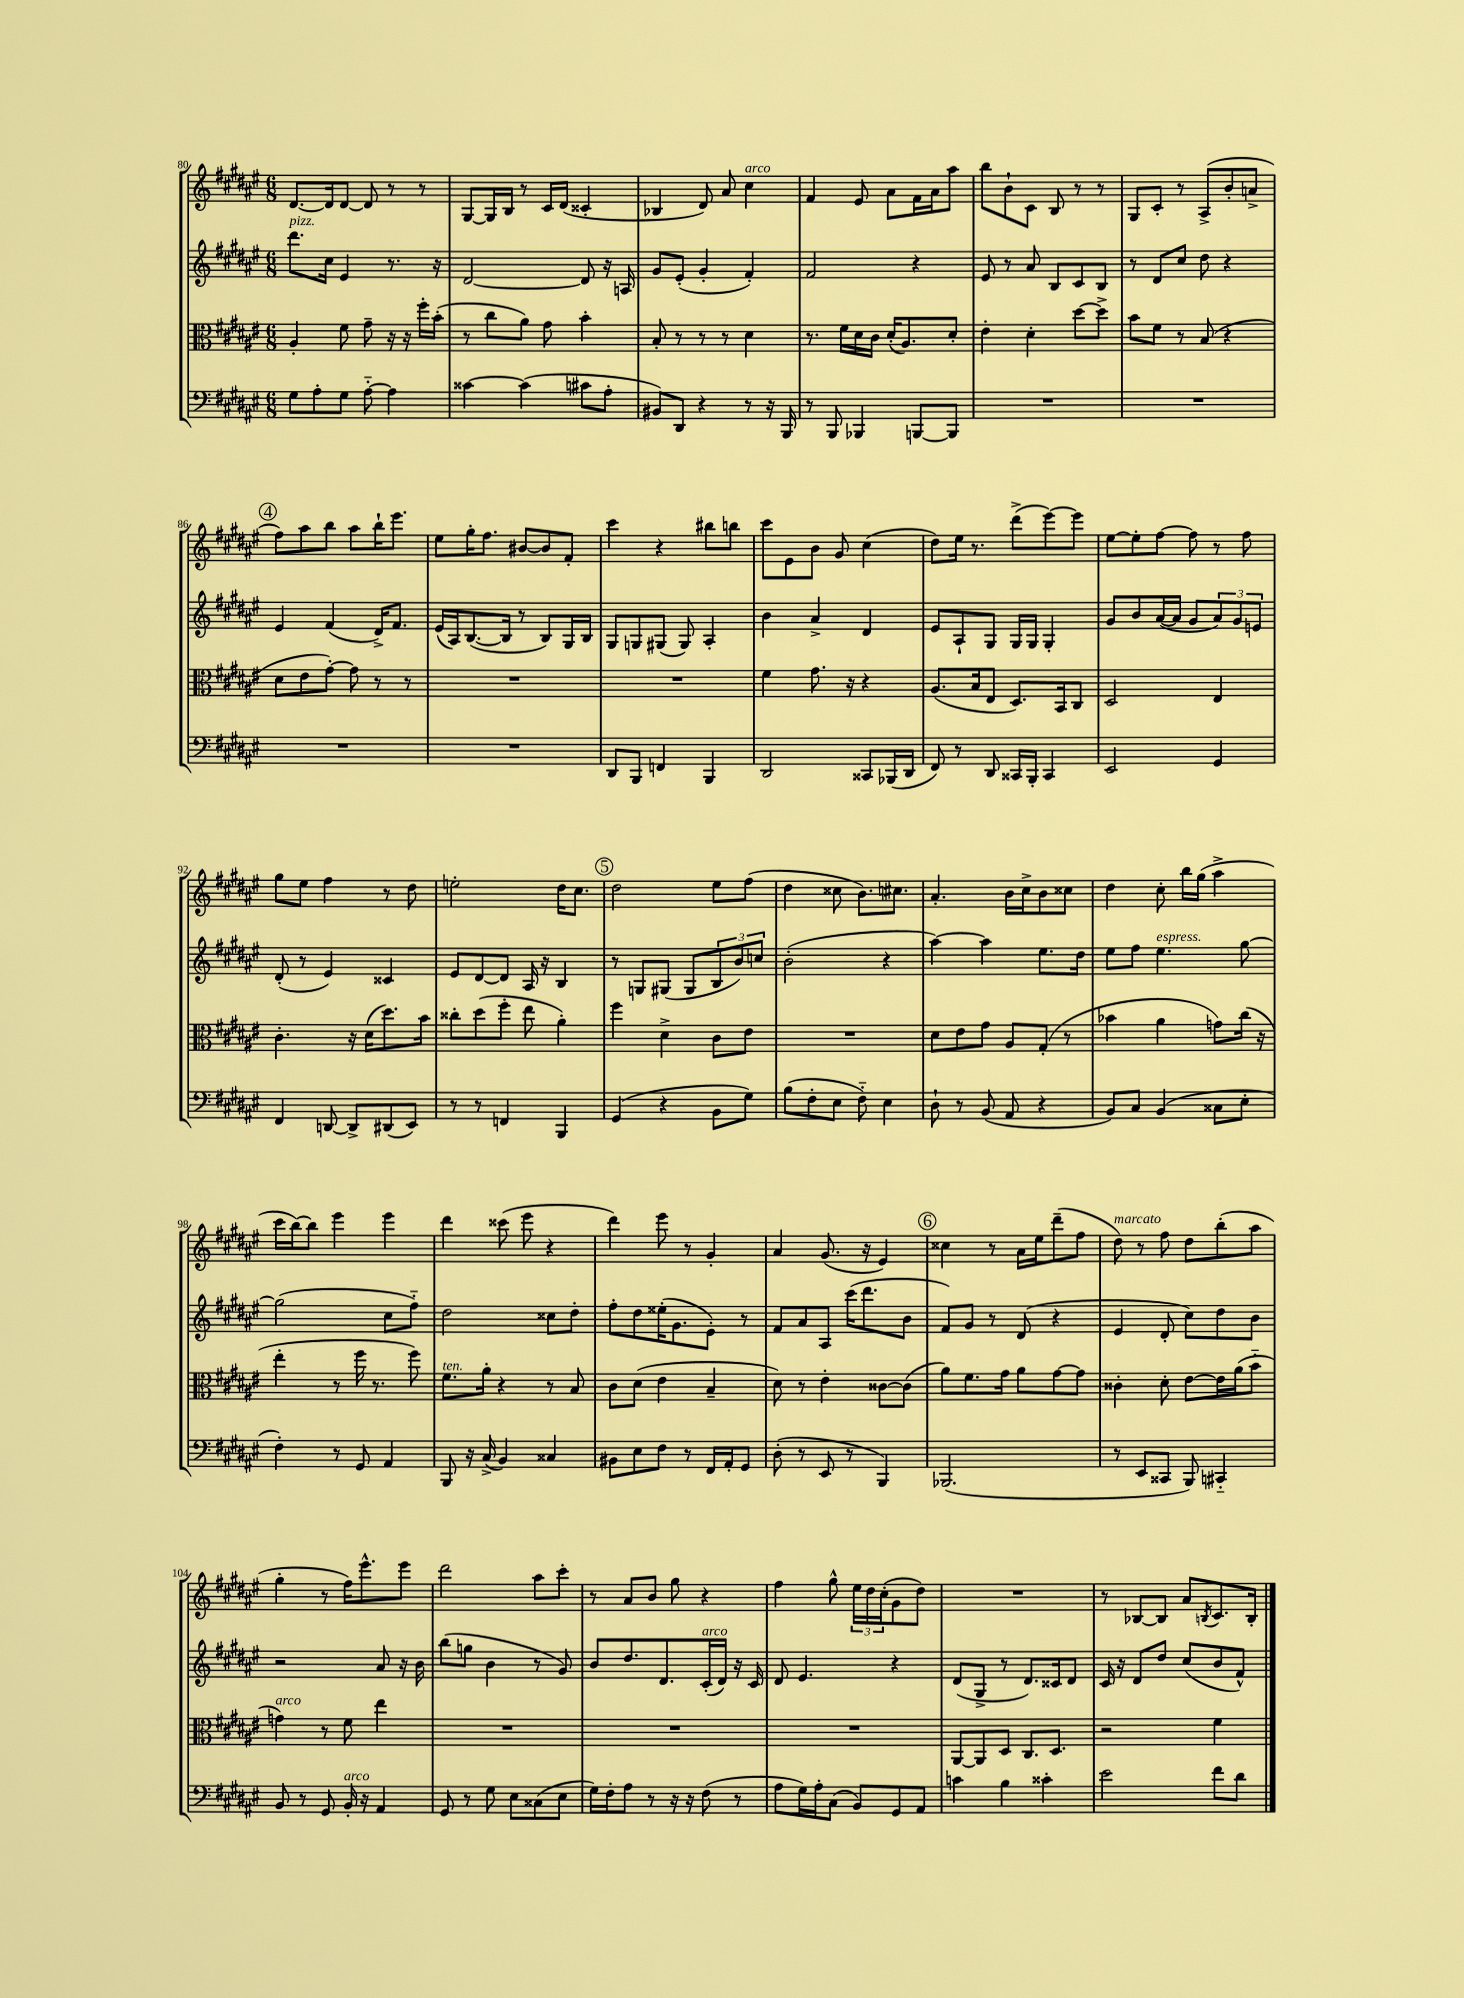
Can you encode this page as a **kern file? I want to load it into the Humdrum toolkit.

**kern	**kern	**kern	**kern
*part4	*part3	*part2	*part1
*staff4	*staff3	*staff2	*staff1
*clefF4	*clefC3	*clefG2	*clefG2
*k[f#c#g#d#a#e#]	*k[f#c#g#d#a#e#]	*k[f#c#g#d#a#e#]	*k[f#c#g#d#a#e#]
*M6/8	*M6/8	*M6/8	*M6/8
=80	=80	=80	=80
!	!	!LO:TX:a:i:t=pizz.	!
8G#\L	4A#'/	8.ddd#\L	[8.d#/L
8A#'\	.	.	.
.	.	16cc#\Jk	16d#/k]
8G#\J	8f#\	4e#/	[8d#/J
[8A#\	8g#~\	.	8d#/]
4A#\]	16r	8.r	8r
.	16r	.	.
.	16ff#'\LL	.	8r
.	(16b'\JJ	16r	.
=81	=81	=81	=81
[4c##X\	8r	[2d#/	[8G#/L
.	8cc#\L	.	16G#/L]
.	.	.	16B/JJ
(4c##\]	8a#\J)	.	8r
.	8g#\	.	16c#/LL
.	.	.	(16d#/JJ
8c#X\L	4b'\	8d#/]	4c##X'/
8A#'\J	.	16r	.
.	.	16An/	.
=82	=82	=82	=82
8BB#X/L)	8B'/	8g#/L	4B-X/
8DD#/J	8r	(8e#'/J	.
4r	8r	4g#'/	8d#/)
.	8r	.	8a#/
!	!	!	!LO:TX:a:i:t=arco
8r	4d#\	4f#'/)	4cc#\
16r	.	.	.
16BBB/	.	.	.
=83	=83	=83	=83
8r	8.r	2f#/	4f#/
8BBB/	.	.	.
.	16f#\LL	.	.
4BBB-X/	16d#\	.	8e#/
.	16c#\JJ	.	.
.	(16d#'/KL	.	8a#\L
.	8.A#/)	.	.
[8BBBn/L	.	4r	16f#\L
.	.	.	16a#\J
8BBB/J]	8d#'/J	.	8aa#\J
=84	=84	=84	=84
2.r	4e#'\	8e#/	8bb\L
.	.	8r	8b`\
.	4d#'\	8a#/	8c#\J
.	.	8B/L	8B/
.	[8dd#\L	8c#/	8r
.	8dd#^\J]	8B/J	8r
=85	=85	=85	=85
2.r	8b\L	8r	8G#/L
.	8f#\J	8d#/L	8c#'/J
.	8r	8cc#/J	8r
.	(8B/	8dd#\	(8A#^/L
.	4r	4r	8b'/
.	.	.	8an^/J
!!LO:LB:g=z
!!LO:REH:place=s1:t=4
=86	=86	=86	=86
2.r	8d#\L	4e#/	8ff#\L)
.	8e#\	.	8aa#\
.	[8g#'\J)	(4f#/	8bb\J
.	8g#\]	.	8aa#\L
.	8r	16d#^/KL)	16bb`\K
.	.	8.f#/J	8.eee#\J
.	8r	.	.
=87	=87	=87	=87
2.r	2.r	(16e#/LL	8ee#\L
.	.	16A#/J)	.
.	.	([8.B/	16gg#'\K
.	.	.	8.ff#\J
.	.	16B/Jk]	.
.	.	8r	[8b#X/L
.	.	8B/L)	8b#/]
.	.	16G#/L	8f#'/J
.	.	16B/JJ	.
=88	=88	=88	=88
8DD#/L	2.r	8G#/L	4ccc#\
8BBB/J	.	8Gn/	.
4FFn/	.	(8G#X/J	4r
.	.	8G#/)	.
4BBB/	.	4A#'/	8bb#X\L
.	.	.	8bbn\J
=89	=89	=89	=89
2DD#/	4f#\	4b\	8ccc#\L
.	.	.	8e#\
.	8.g#\	4a#^/	8b\J
.	.	.	8g#/
.	16r	.	.
8CC##X/L	4r	4d#/	(4cc#\
(16BBB-X/L	.	.	.
16DD#/JJ	.	.	.
=90	=90	=90	=90
8FF#/)	(8.A#/L	8e#/L	8dd#\L)
8r	.	8A#`/	16ee#\Jk
.	16B/k	.	8.r
8DD#/	8E#/J	8G#/J	.
16CC##X/LL	8.D#/L)	16G#/LL	(8ddd#^\L
16BBB'/JJ	.	16G#/JJ	.
4CC##/	.	4G#'/	[8eee#\)
.	16BB/k	.	.
.	8C#/J	.	8eee#\J]
=91	=91	=91	=91
2EE#/	2D#/	8g#/L	[8ee#\L
.	.	8b/	8ee#'\]
.	.	([16a#/L	[8ff#\J
.	.	16a#/JJ]	.
.	.	8g#/L	8ff#\]
4GG#/	4E#/	12a#/)	8r
.	.	12g#/	.
.	.	.	8ff#\
.	.	12en/J	.
!!LO:LB:g=z
=92	=92	=92	=92
4FF#/	4.c#'\	(8d#'/	8gg#\L
.	.	8r	8ee#\J
[8DDn/	.	4e#/)	4ff#\
8DD^/L]	16r	.	.
.	(16d#\KL	.	.
(8DD#X/	8.dd#\)	4c##X/	8r
8EE#/J)	.	.	8dd#\
.	16b\Jk	.	.
=93	=93	=93	=93
8r	8cc##X'\L	8e#/L	2een'\
8r	(8dd#\	[8d#/	.
4FFn/	8ff#'\J	8d#/J]	.
.	8ee#\	16A#/	.
.	.	16r	.
4BBB/	4a#'\)	4B/	16dd#\KL
.	.	.	8.cc#\J
!!LO:REH:place=s1:t=5
=94	=94	=94	=94
(4GG#/	4ff#\	8r	2dd#\
.	.	8Gn/L	.
4r	4d#^\	(8G#X/J	.
.	.	8G#/L	.
8BB\L	8c#\L	12B/	8ee#\L
.	.	12b/)	.
8G#\J)	8e#\J	.	(8ff#\J
.	.	12ccn/J	.
=95	=95	=95	=95
(8B\L	2.r	(2b'\	4dd#\
8F#'\	.	.	.
8E#\J	.	.	8cc##X\
8F#\)	.	.	8.b\L)
4E#\	.	4r	.
.	.	.	8.cc#X\J
=96	=96	=96	=96
8D#`\	8d#\L	[4aa#\)	4.a#'/
8r	8e#\	.	.
(8BB/	8g#\J	4aa#\]	.
8AA#/	8A#/L	.	16b\LL
.	.	.	16cc#^\J
4r	(8G#'/J	8.ee#\L	8b\
.	8r	.	8cc##X\J
.	.	16dd#\Jk	.
=97	=97	=97	=97
8BB/L)	4b-X\	8ee#\L	4dd#\
8C#/J	.	8ff#\J	.
!	!	!LO:TX:a:i:t=espress.	!
(4BB/	4a#\	4.ee#\	8cc#'\
.	.	.	16bb\LL
.	.	.	(16gg#\JJ
8C##X\L	8gn\L)	.	4aa#^\
8E#'\J	(16cc#\Jk	[8gg#\	.
.	16r	.	.
!!LO:LB:g=z
=98	=98	=98	=98
4F#'\)	4ee#'\	(2gg#\]	16ccc#\LL
.	.	.	[16bb\J)
.	.	.	8bb\J]
8r	8r	.	4eee#\
8GG#/	16ff#\	.	.
.	8.r	.	.
4AA#/	.	8cc#\L	4eee#\
.	8ff#\)	8ff#\J)	.
=99	=99	=99	=99
!	!LO:TX:a:i:t=ten.	!	!
8BBB/	8.f#\L	2dd#\	4ddd#\
16r	.	.	.
(16C#^/	16a#'\Jk	.	.
4BB/)	4r	.	(8ccc##X\
.	.	.	8eee#\
4C##X/	8r	8cc##X\L	4r
.	8B/	8dd#'\J	.
=100	=100	=100	=100
8BB#X\L	8c#\L	8ff#'\L	4ddd#\)
8E#\	(8d#\J	8dd#\	.
8F#\J	4e#\	(16ee##X'\K	8eee#\
.	.	8.g#\	.
8r	.	.	8r
16FF#/LL	4B~/	8e#'\J)	4g#'/
16AA#'/J	.	.	.
8GG#/J	.	8r	.
=101	=101	=101	=101
(8D#'\	8d#\)	8f#/L	4a#/
8r	8r	8a#/	.
8EE#/	4e#'\	8A#/J	(8.g#/
8r	.	(16ccc#\KL	.
.	.	8.ddd#\	16r
4BBB/)	[8c##X\L	.	4e#/)
.	(8c##\J]	8b\J	.
!!LO:REH:place=s1:t=6
=102	=102	=102	=102
(2.BBB-X/	8a#\L)	8f#/L)	4cc##X\
.	8.f#\	8g#/J	.
.	.	8r	8r
.	16g#\Jk	.	.
.	8a#\L	(8d#/	16a#\LL
.	.	.	16ee#\J
.	[8g#\	4r	(8ddd#~\
.	8g#\J]	.	8ff#\J
=103	=103	=103	=103
!	!	!	!LO:TX:a:i:t=marcato
8r	4c##X'\	4e#/	8dd#\)
8EE#/L	.	.	8r
8CC##X/J	8d#'\	8d#'/	8ff#\
8BBB/)	[8e#\L	8cc#\L)	8dd#\L
4CC#X/	16e#\L]	8dd#\	(8bb'\
.	(16a#\J	.	.
.	8b\J	8b\J	8aa#\J
!!LO:LB:g=z
=104	=104	=104	=104
!	!LO:TX:a:i:t=arco	!	!
8BB/	4gn\)	2r	4gg#'\
8r	.	.	.
8GG#/	8r	.	8r
!LO:TX:a:i:t=arco	!	!	!
16BB'/	8f#\	.	16ff#\KL)
16r	.	.	8.eee#^^\
4AA#/	4ee#\	8a#/	.
.	.	16r	8eee#\J
.	.	16b\	.
=105	=105	=105	=105
8GG#/	2.r	(8bb\L	2ddd#\
8r	.	8ggn\J	.
8G#\	.	4b\	.
8E#\L	.	.	.
(8C##X\	.	8r	8aa#\L
8E#\J	.	8g#/)	8ccc#'\J
=106	=106	=106	=106
16G#\LL)	2.r	8b/L	8r
16F#'\J	.	.	.
8A#\J	.	8.dd#/	8a#/L
8r	.	.	8b/J
.	.	8.d#/	.
16r	.	.	8gg#\
16r	.	.	.
!	!	!LO:TX:a:i:t=arco	!
(8F#\	.	(16c#'/L	4r
.	.	16d#/JJ)	.
8r	.	16r	.
.	.	16c#/	.
=107	=107	=107	=107
8A#\L	2.r	8d#/	4ff#\
16G#\L)	.	4.e#/	.
16A#'\J	.	.	.
(8C#\J	.	.	8gg#^^\
8BB/L)	.	.	24ee#\LL
.	.	.	24dd#\
.	.	.	(24cc#'\J
8GG#/	.	4r	8g#\
8AA#/J	.	.	8dd#\J)
=108	=108	=108	=108
4cn\	[8AA#/L	(8d#/L	2.r
.	8AA#/]	8G#^/J	.
4B\	8D#/J	8r	.
.	8.C#/L	8.d#/L)	.
4c##X'\	.	.	.
.	8.D#/J	16c##X/k	.
.	.	8d#/J	.
=109	=109	=109	=109
2e#\	2r	16c#/	8r
.	.	16r	.
.	.	8d#/L	[8B-X/L
.	.	8dd#/J	8B-/J]
.	.	(8cc#/L	8a#/L
.	.	.	8qBn/
8f#\L	4f#\	8b/	8.c#/
8d#\J	.	8f#^^/J)	.
.	.	.	16B'/Jk
==	==	==	==
*-	*-	*-	*-
